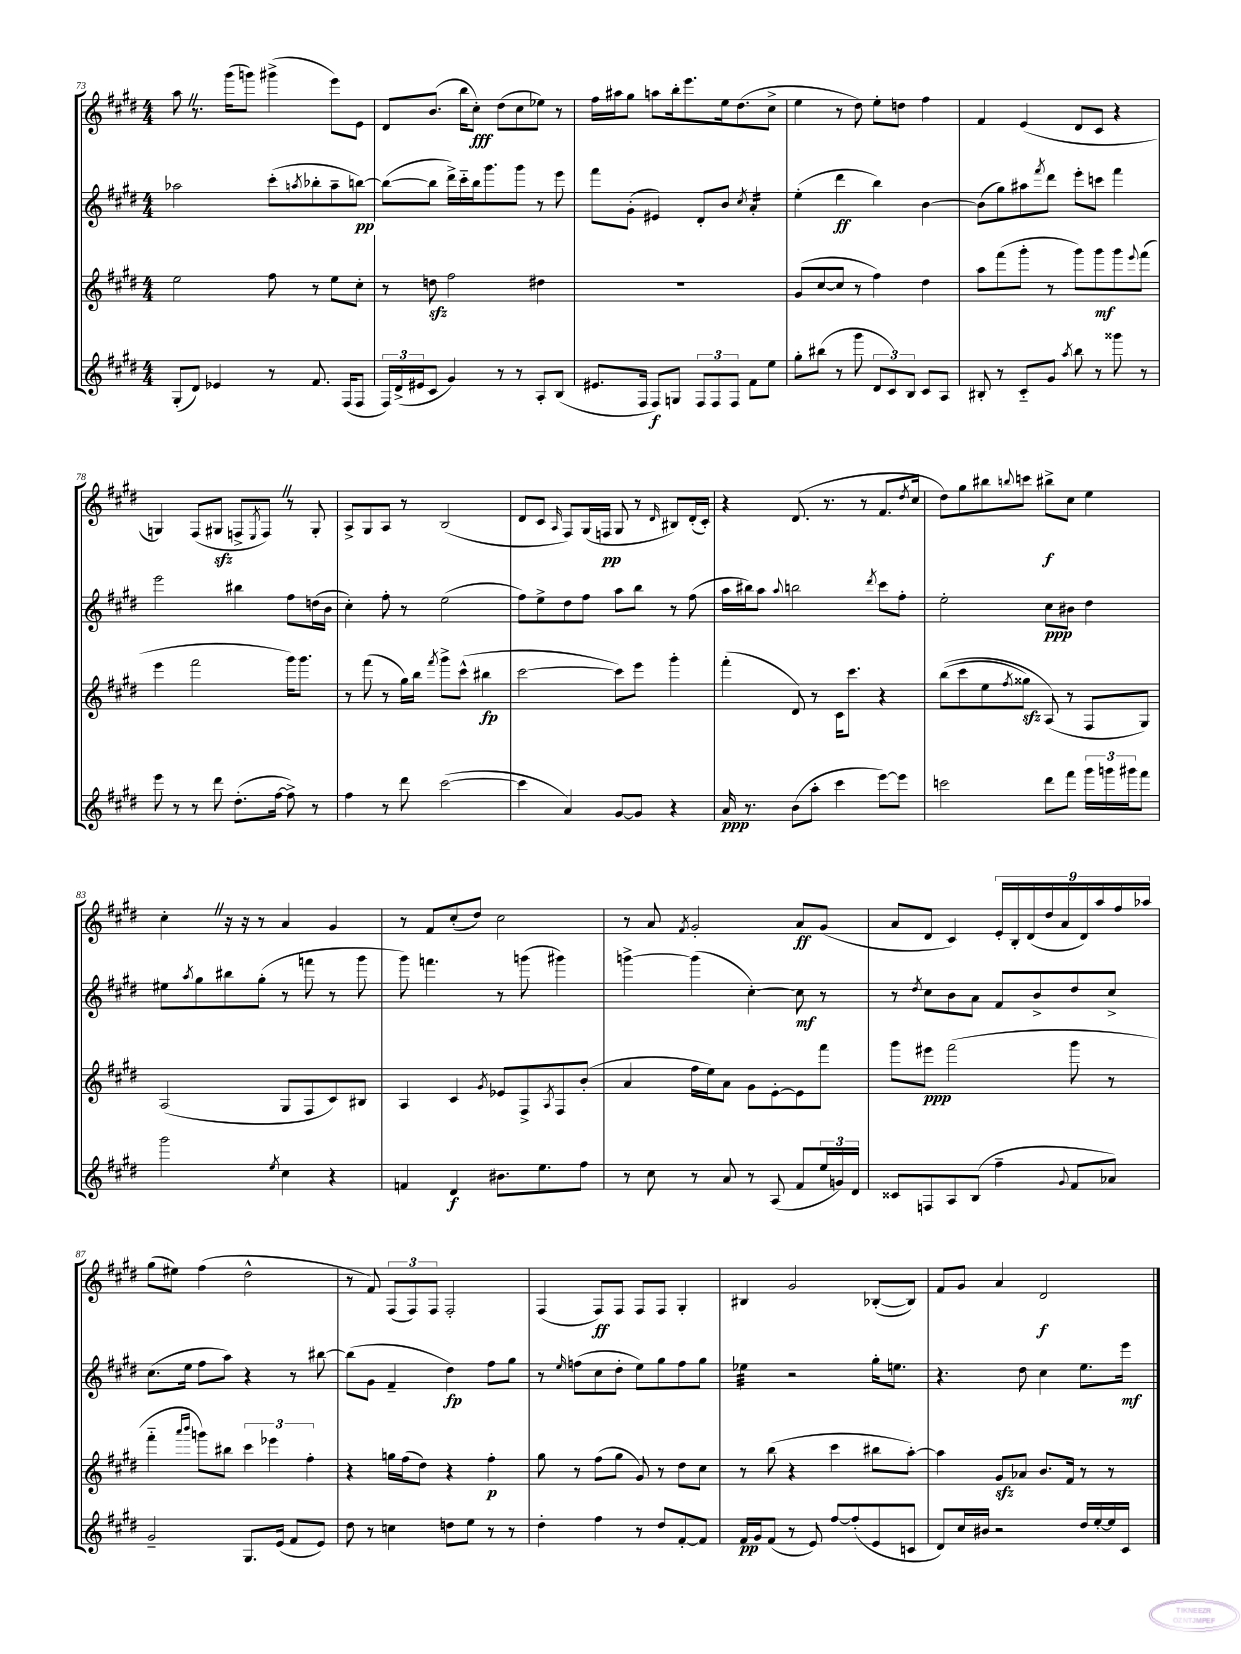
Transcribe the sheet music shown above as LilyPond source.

<<
\new StaffGroup <<
\new Staff = "s0" {
    \clef treble \key e \major \numericTimeSignature \time 4/4
    a''8 \once \override BreathingSign.text = \markup { \musicglyph "scripts.caesura.straight" } \breathe r8. gis'''16( g'''8) gis'''4->( e'''8) e'8 |
    dis'8 b'8.( b''16 cis''8-.\fff) dis''8( cis''8 ees''8) r8 |
    fis''16 ais''16 gis''8 a''8 b''16-. e'''8. e''16 dis''8.( cis''8-> |
    e''4 r8 dis''8) e''8-. d''8 fis''4 |
    fis'4 e'4( dis'8 cis'8 r4 |
    g4) fis8( gis8\sfz f8-> \acciaccatura { e8 } f8) \once \override BreathingSign.text = \markup { \musicglyph "scripts.caesura.straight" } \breathe r8 gis8-. |
    a8-> gis8 a8 r8 b2( |
    dis'8 cis'8 \grace { a16 } fis8) gis16( f16\pp gis8 r8 \grace { dis'16 } bis8) dis'16-.( cis'16-.) |
    r4 dis'8.( r8. r8 fis'8. \acciaccatura { dis''8 } cis''16 |
    dis''8) gis''8 bis''8 \appoggiatura { b''8 } c'''8 bis''8->\f cis''8 e''4 |
    cis''4-. \once \override BreathingSign.text = \markup { \musicglyph "scripts.caesura.straight" } \breathe r16 r16 r8 a'4 gis'4 |
    r8 fis'8 cis''8-.( dis''8) cis''2 |
    r8 a'8 \acciaccatura { fis'8 } gis'2-. a'8\ff gis'8( |
    a'8 dis'8 cis'4) \tuplet 9/8 { e'16-. b16-. dis'16( dis''16 a'16 dis'16) a''16 fis''16 aes''16 } |
    gis''8( eis''8) fis''4( dis''2-^ |
    r8 fis'8) \tuplet 3/2 { fis8( fis8) fis8 } fis2-. |
    fis4( fis8\ff) fis8 fis8 fis8 gis4-. |
    bis4 gis'2 bes8~-.( bes8) |
    fis'8 gis'8 a'4 dis'2\f \bar "|." |
}
\new Staff = "s1" {
    \clef treble \key e \major \numericTimeSignature \time 4/4
    aes''2 cis'''8-.( \acciaccatura { a''8 } bes''8-. a''8-- b''8~\pp) |
    b''8~( b''8 dis'''16->) cis'''16-_ b''16 gis'''8. gis'''8 r8 e'''8 |
    fis'''8 gis'8-.( eis'4) dis'8-. b'8 \acciaccatura { cis''8 } a'4:16-. |
    e''4-.( dis'''4\ff b''4) b'4~ |
    b'8( gis''8) ais''8 \acciaccatura { fis'''8 } dis'''8 e'''8-. c'''8 fis'''4 |
    e'''2 bis''4 fis''8 d''16( b'16 |
    cis''4-.) fis''8-. r8 e''2( |
    fis''8) e''8-> dis''8 fis''8 a''8 b''8 r8 fis''8( |
    a''16 bis''16) a''8 \appoggiatura { a''8 } b''2 \acciaccatura { dis'''8 } cis'''8 fis''8-. |
    e''2-. cis''8\ppp bis'8 dis''4 |
    eis''8 \acciaccatura { a''8 } gis''8 bis''8 gis''8-.( r8 f'''8 r8 gis'''8 |
    gis'''8) f'''4. r8 g'''8( gis'''4) |
    g'''4~-> g'''4( cis''4~-.) cis''8\mf r8 |
    r8 \acciaccatura { dis''8 } cis''8 b'8 a'8 fis'8 b'8-> dis''8 cis''8-> |
    cis''8.( e''16 fis''8 a''8) r4 r8 bis''8~ |
    bis''8( gis'8 fis'4-- dis''4\fp) fis''8 gis''8 |
    r8 \grace { e''16 } f''8( cis''8 dis''8-. e''8) gis''8 f''8 gis''8 |
    ees''4:32 r2 gis''16-. e''8. |
    r4. dis''8 cis''4 e''8. e'''16\mf \bar "|." |
}
\new Staff = "s2" {
    \clef treble \key e \major \numericTimeSignature \time 4/4
    e''2 fis''8 r8 e''8 cis''8-. |
    r8 d''8\sfz fis''2 dis''4 |
    R1 |
    gis'8( cis''8~ cis''8 r8 fis''4) dis''4 |
    a''8 fis'''8( gis'''8-. r8 gis'''8) gis'''8\mf gis'''8 \appoggiatura { e'''8 } fis'''8( |
    e'''4 fis'''2 gis'''16) gis'''8. |
    r8 fis'''8( r8 gis''16) b''16 \acciaccatura { fis'''8 } gis'''8-> cis'''8-^( bis''4\fp |
    cis'''2~ cis'''8) e'''8 gis'''4-. |
    fis'''4-.( dis'8) r8 cis'16 cis'''8. r4 |
    b''8(\( cis'''8 e''8 \acciaccatura { fis''8 } gisis''8\sfz) a8(\) r8 fis8 gis8) |
    a2( gis8 fis8 cis'8) bis8 |
    a4 cis'4 \acciaccatura { gis'8 } ees'8 fis8-> \acciaccatura { a8 } fis8 b'8-.( |
    a'4 fis''16 e''16) a'8 gis'8 e'8~-. e'8 fis'''8 |
    gis'''8 eis'''8\ppp fis'''2( gis'''8 r8 |
    fis'''4-_ \grace { a'''16 b'''16 } g'''8) bis''8 \tuplet 3/2 { cis'''4 ees'''4 fis''4-. } |
    r4 g''16 fis''16( dis''8) r4 fis''4-.\p |
    gis''8 r8 fis''8( gis''8 gis'8) r8 dis''8 cis''8 |
    r8 b''8( r4 cis'''4 bis''8 a''8~-.) |
    a''4 gis'8\sfz aes'8 b'8. fis'16 r8 r8 \bar "|." |
}
\new Staff = "s3" {
    \clef treble \key e \major \numericTimeSignature \time 4/4
    gis8-.( dis'8) ees'4 r8 fis'8. fis16( fis8 |
    \tuplet 3/2 { fis16) dis'16->( eis'16 } cis'8 gis'4) r8 r8 a8-. b8( |
    eis'8. fis16 fis8\f) g8 \tuplet 3/2 { fis8 fis8 fis8 } fis'8 e''8 |
    gis''8-. bis''8( r8 gis'''8 \tuplet 3/2 { dis'8 cis'8) b8 } cis'8 a8 |
    bis8-. r8 cis'8-_ gis'8 \acciaccatura { a''8 } b''8 r8 gisis'''8 r8 |
    e'''8 r8 r8 dis'''8 dis''8.-.( fis''16~ fis''8->) r8 |
    fis''4 r8 dis'''8 cis'''2~( |
    cis'''4 a'4) gis'8~ gis'8 r4 |
    a'16\ppp r8. b'8( a''8-. cis'''4 e'''8~) e'''8 |
    c'''2 dis'''8 fis'''8 \tuplet 3/2 { gis'''16 g'''16 gis'''16 } fis'''8 |
    gis'''2 \acciaccatura { e''8 } cis''4 r4 |
    f'4 dis'4\f bis'8. e''8. fis''8 |
    r8 cis''8 r8 a'8 r8 a8( fis'8 \tuplet 3/2 { e''16 g'16) dis'16 } |
    cisis'8 f8 a8 b8( fis''4-- \appoggiatura { gis'8 } fis'8 aes'8) |
    gis'2-- gis8. e'16( fis'8 e'8) |
    dis''8 r8 c''4 d''8 e''8 r8 r8 |
    dis''4-. fis''4 r8 dis''8 fis'8~-. fis'8 |
    fis'16\pp gis'16 fis'8( r8 e'8) fis''8~ fis''8-.( e'8 c'8 |
    dis'8) cis''16 bis'16 r2 dis''16 e''16~-. e''16 cis'16 \bar "|." |
}
>>
>>
\layout { \context { \Score currentBarNumber = #73 } }
